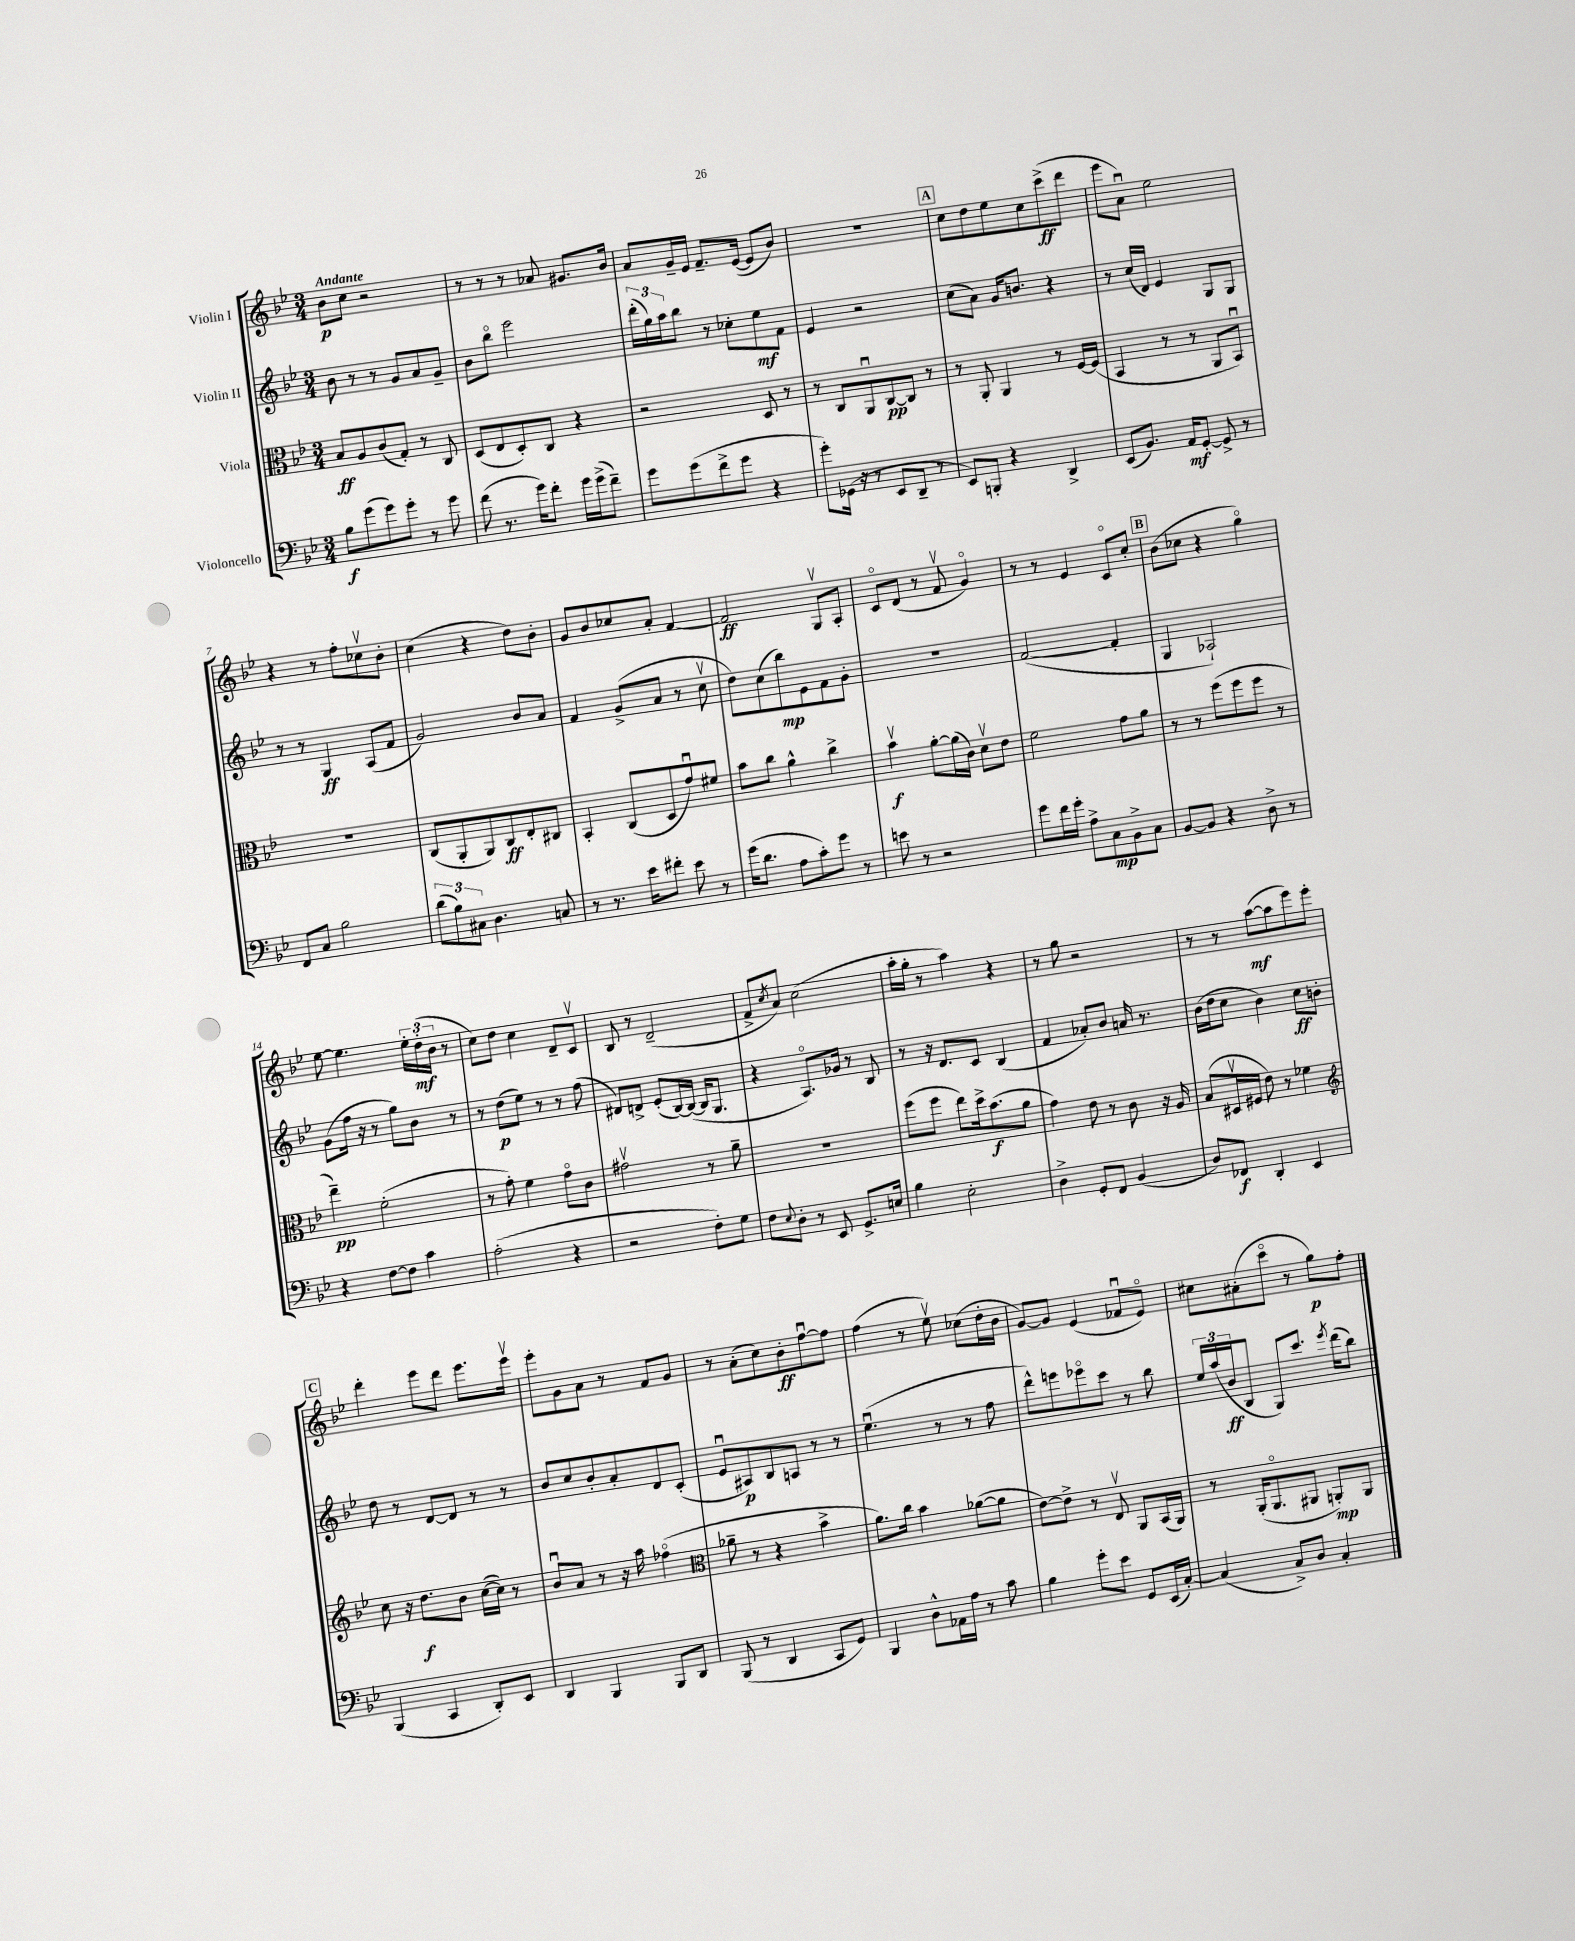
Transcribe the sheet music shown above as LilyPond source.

<<
\new StaffGroup <<
\new Staff = "s0" \with { instrumentName = "Violin I" } {
    \clef treble \key bes \major \numericTimeSignature \time 3/4 \tempo "Andante"
    bes'8\p c''8 r2 |
    r8 r8 r8 aes'8 gis'8. bes'16 |
    a'8 g'16-- ees'16 f'8.-- ees'16~( ees'8 bes'8) |
    R2. |
    \mark \markup { \box "A" } c''8 d''8 ees''8 c''8 c'''8->\ff( d'''8 |
    ees'''8 a'8\downbow) ees''2 |
    r4 r8 f''8-. ces''8\upbow bes'8-. |
    c''4( r4 d''8) bes'8-. |
    g'8 bes'8 ces''8 a'8-. f'4~ |
    f'2\ff g8\upbow a8-. |
    c'8\flageolet d'8( r8 f'8\upbow g'4\flageolet) |
    r8 r8 ees'4 c'8\flageolet c''8-. |
    \mark \markup { \box "B" } bes'8( ces''8 r4 g''4\flageolet) |
    ees''8~ ees''4. \tuplet 3/2 { ees''16-. d''16-.\mf( bes'16 } r8 |
    c''8) d''8 c''4 d'8-- c'8\upbow |
    bes8 r8 d'2--( |
    f'8-> \acciaccatura { c''8 } a'8) c''2( |
    a''16-. g''16-. r8 a''4) r4 |
    r8 g''8 r2 |
    r8 r8 a''8~\mf( a''8 ees'''8) ees'''8-. |
    \mark \markup { \box "C" } d'''4-. ees'''8 d'''8 ees'''8. ees'''16\upbow |
    ees'''8-. g'8 a'8 r8 f'8 g'8 |
    r8 a'8-.( c''8) bes'8-.\ff f''8~\downbow f''8 |
    f''4( r8 ees''8\upbow) ces''8( d''16-. bes'16 |
    g'8~) g'8 ees'4( fes'8\downbow ees'8\flageolet) |
    cis''8 ais'8-.( c'''8\flageolet r8 g''8\p) f''8-. \bar "|." |
}
\new Staff = "s1" \with { instrumentName = "Violin II" } {
    \clef treble \key bes \major \numericTimeSignature \time 3/4
    bes'8 r8 r8 g'8 a'8 g'8-- |
    bes'8 bes''8\flageolet ees'''2 |
    \tuplet 3/2 { d'''16-.( g''16) a''16 } bes''8 r8 ces''8-. ees''8\mf f'8 |
    ees'4 r2 |
    \mark \markup { \box "A" } c''8( a'8) g'16 b'8. r4 |
    r8 c''16( d'16) ees'4 g8 g8 |
    r8 r8 g4\ff a8( f'8 |
    g'2) bes'8 a'8 |
    f'4 g'8->( a'8 r8 c''8\upbow |
    d''8) c''8( bes''8\mp) ees'8 f'8 g'8-. |
    R2. |
    f'2~( f'4-. |
    \mark \markup { \box "B" } g4 aes2-!) |
    g'8( f''16 r16 r8 g''8) bes'8 r8 |
    r8 d''8\p( ees''8) r8 r8 f''8( |
    dis'8) d'8-> ees'8-.( bes16~) bes16~( bes16 g8. |
    r4 a8.\flageolet) ges'16 r8 bes8 |
    r8 r16 d'8. c'8 bes4( |
    f'4 aes'8-.) bes'8 a'16 r8. |
    bes'16( d''16 c''8 bes'4) c''8\ff b'8-. |
    \mark \markup { \box "C" } d''8 r8 d'8~ d'8 r8 r8 |
    bes'8 c''8 bes'8-. a'8-. d'8 c'8-.( |
    ees'8\downbow ais8\p) bes8 a8 r8 r8 |
    ees''4.\downbow( r8 r8 f''8 |
    d'''8-^) e'''8 ees'''8\flageolet c'''8 r8 bes''8 |
    \tuplet 3/2 { ees''16 a''16( bes'16\ff } bes8 g8) c'''8. \acciaccatura { ees'''8 } d'''16( bes''8) \bar "|." |
}
\new Staff = "s2" \with { instrumentName = "Viola" } {
    \clef alto \key bes \major \numericTimeSignature \time 3/4
    bes8\ff a8 c'8( g8-.) r8 c8 |
    d8( ees8 d8-.) c8 r4 |
    r2 d8 r8 |
    r8 c8 a,8\downbow c8~\pp c8 r8 |
    \mark \markup { \box "A" } r8 a,8-. a,4 r8 f16~ f16( |
    bes,4 r8 r8 a,8 bes,8\downbow) |
    R2. |
    c8( a,8-. a,8) c8\ff ees8-. cis8 |
    bes,4-. c8( d8 g'8\downbow) fis'8 |
    bes'8 c''8 a'4-^ c''4-> |
    bes'4\upbow\f a'8~-. a'16( c'16) d'8\upbow ees'8 |
    f'2 g'8 a'8 |
    \mark \markup { \box "B" } r8 r8 f''8( f''8 f''8 r8 |
    ees''4--\pp) f'2-.( |
    r8 g'8-.) f'4 g'8\flageolet c'8 |
    gis'2\upbow r8 a'8-- |
    R2. |
    f''8( f''8 ees''8) d''16-> bes'8.\f( a'8 |
    g'4) ees'8 r8 c'8 r16 a16 |
    bes8( dis16\upbow fis16 ees'8) r8 fes'4 |
    \mark \markup { \box "C" } \clef treble c''8 r16 d''8.\f bes'8 c''16~( c''16) r8 |
    bes'8\downbow a'8 r8 r16 a''16 fes''4\flageolet( |
    \clef alto aes'8-- r8 r4 bes'4-> |
    a'8.) c''16 bes'4 aes'8~( aes'8 |
    ees'8~) ees'8-> r8 ees8\upbow a,8 bes,16( a,16) |
    r8 a,16-.( a,8.\flageolet ais,8 a,8-.\mp) a,8 \bar "|." |
}
\new Staff = "s3" \with { instrumentName = "Violoncello" } {
    \clef bass \key bes \major \numericTimeSignature \time 3/4
    bes8\f g'8( g'8) g'8-. r8 g'8 |
    f'8( r8. g'16) f'8-. g'16 g'16->( f'8--) |
    g'8 g'8( f'8-> g'8 r4 |
    g'8-.) ges,16( r16 r8 ees,8 d,8-- r8 |
    \mark \markup { \box "A" } ees,8) b,,8-. r4 d,4-> |
    ees,8( bes,8.) a,16\mf g,8~-. g,8-> r8 |
    f,8 c8 bes2 |
    \tuplet 3/2 { d'8( bes8) cis8 } d4. c8 |
    r8 r8. ees'16 fis'8-. ees'8 r8 |
    g'16( d'8. a8 c'8-.) g'8 r8 |
    e'8 r8 r2 |
    g'8 f'16 g'16-. a8-> c8\mp bes,8-> c8 |
    \mark \markup { \box "B" } bes,8~ bes,8 r4 d8-> r8 |
    r4 f8~ f8 c'4 |
    a2-.( r4 |
    r2 f8-.) g8 |
    f8 \appoggiatura { ees8 } d8-. r8 ees,8 g,8.-> e16 |
    bes4 ees2-. |
    d4-> g,8-. f,8 bes,4( |
    d8) fes,8\f d,4-. ees,4 |
    \mark \markup { \box "C" } bes,,4( c,4 d,8-.) ees,8 |
    d,4 bes,,4 bes,,8 d,8 |
    bes,,8( r8 d,4 c,8 g,8) |
    bes,,4 d8-^ aes,16 a16 r8 c'8 |
    bes4 g'8-. ees'8 g,8 ees,16( c16~-.) |
    c4( c8->) d8 c4-. \bar "|." |
}
>>
>>
